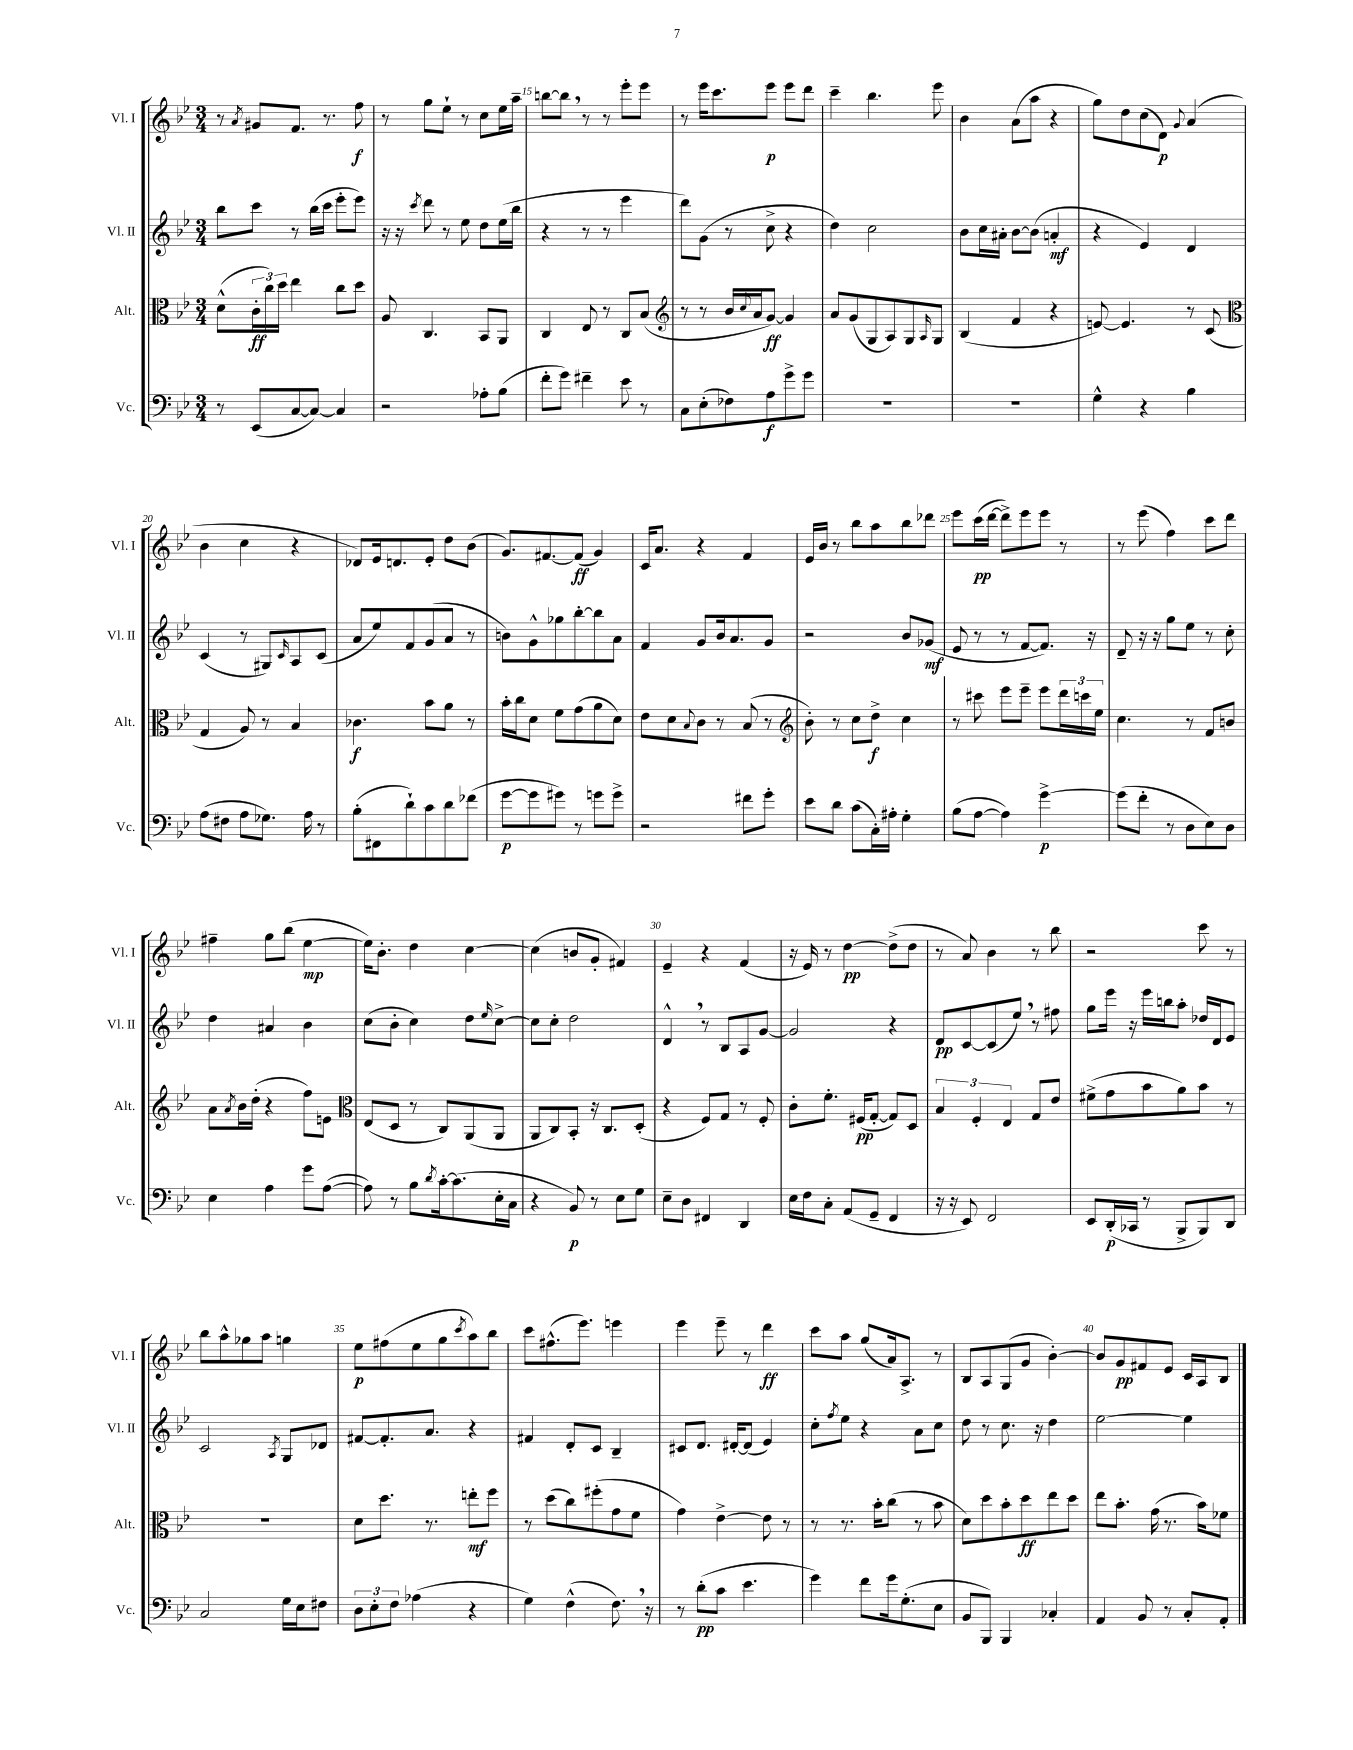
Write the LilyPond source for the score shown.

<<
\new StaffGroup <<
\new Staff = "s0" \with { instrumentName = "Vl. I" shortInstrumentName = "Vl. I" } {
    \clef treble \key bes \major \numericTimeSignature \time 3/4
    r8 \acciaccatura { a'8 } gis'8 f'8. r8. f''8\f |
    r8 g''8 ees''8-! r8 c''8 ees''16 a''16-- |
    b''8~ b''8 \breathe r8 r8 ees'''8-. ees'''8 |
    r8 ees'''16 c'''8. ees'''8\p ees'''8 d'''8 |
    c'''4-- bes''4. ees'''8 |
    bes'4 a'8( a''8 r4 |
    g''8) d''8 c''8( d'8\p) \appoggiatura { g'8 } a'4( |
    bes'4 c''4 r4 |
    des'8) ees'16 d'8. ees'8-. d''8 bes'8( |
    g'8.) fis'8.~ fis'8\ff( g'4) |
    c'16 a'8. r4 f'4 |
    ees'16 bes'16 r8 bes''8 a''8 bes''8 des'''8 |
    ees'''8 c'''16\pp( d'''16~ d'''8->) ees'''8 ees'''8 r8 |
    r8 ees'''8( f''4) c'''8 d'''8 |
    fis''4-- g''8 bes''8( ees''4~\mp |
    ees''16) bes'8.-. d''4 c''4~ |
    c''4( b'8 g'8-. fis'4) |
    ees'4-- r4 f'4( |
    r16 ees'16) r8 d''4~\pp d''8->( d''8 |
    r8 a'8) bes'4 r8 bes''8 |
    r2 c'''8 r8 |
    bes''8 a''8-^ ges''8 a''8 g''4 |
    ees''8\p fis''8( ees''8 g''8 \acciaccatura { c'''8 } a''8) bes''8 |
    c'''8 fis''8.-^( ees'''8.) e'''4 |
    ees'''4 ees'''8-- r8 d'''4\ff |
    c'''8 a''8 g''8( a'16) a8.-> r8 |
    bes8 a8 g8( g'8 bes'4~-.) |
    bes'8 g'8\pp fis'8 ees'8 c'16 a16 bes8 \bar "|." |
}
\new Staff = "s1" \with { instrumentName = "Vl. II" shortInstrumentName = "Vl. II" } {
    \clef treble \key bes \major \numericTimeSignature \time 3/4
    bes''8 c'''8 r8 bes''16( c'''16 ees'''8-. ees'''8) |
    r16 r16 \acciaccatura { c'''8 } d'''8 r8 ees''8 d''8 ees''16( bes''16 |
    r4 r8 r8 ees'''4 |
    d'''8) g'8( r8 c''8-> r4 |
    d''4) c''2 |
    bes'8 c''16 ais'16-. bes'8~ bes'8( a'4-.\mf |
    r4 ees'4) d'4 |
    c'4( r8 gis8) \grace { c'16 } a8 c'8( |
    a'8 ees''8) f'8 g'8( a'8 r8 |
    b'8) g'8-^ ges''8 bes''8~-. bes''8 a'8 |
    f'4 g'8 bes'16 a'8. g'8 |
    r2 bes'8 ges'8\mf( |
    ees'8 r8 r8 f'8~ f'8.) r16 |
    d'8-- r16 r16 g''8 ees''8 r8 c''8-. |
    d''4 ais'4 bes'4 |
    c''8( bes'8-. c''4) d''8 \grace { ees''16 } c''8~-> |
    c''8 c''8-. d''2 |
    d'4-^ \breathe r8 bes8 a8 g'8~ |
    g'2 r4 |
    d'8\pp c'8~ c'8( ees''8) \breathe r8 fis''8 |
    g''8 ees'''16 r16 ees'''16 b''16 a''8-. des''16 d'16 ees'8 |
    c'2 \acciaccatura { a8 } g8 des'8 |
    fis'8~ fis'8.-. a'8. r4 |
    fis'4 d'8-. c'8 bes4-- |
    cis'8 d'8. dis'16~-. dis'8( ees'4) |
    c''8-. \acciaccatura { f''8 } ees''8 r4 a'8 c''8 |
    d''8 r8 c''8. r16 d''4 |
    ees''2~ ees''4 \bar "|." |
}
\new Staff = "s2" \with { instrumentName = "Alt." shortInstrumentName = "Alt." } {
    \clef alto \key bes \major \numericTimeSignature \time 3/4
    d'8-^( \tuplet 3/2 { c'16-.\ff c''16) d''16 } ees''4 c''8 d''8 |
    a8 c4. bes,8 a,8 |
    c4 ees8 r8 c8 bes8( |
    \clef treble r8 r8 bes'16 \appoggiatura { c''8 } a'16 g'8~\ff) g'4 |
    a'8 g'8( g8 a8) g8 \grace { a16 } g8 |
    bes4( f'4 r4 |
    e'8~) e'4. r8 c'8( |
    \clef alto g4 a8) r8 bes4 |
    ces'4.\f bes'8 a'8 r8 |
    bes'16-. c''16 d'8 f'8 g'8( a'8 d'8) |
    ees'8 d'8 \appoggiatura { bes8 } c'8 r8 bes8( r8 |
    \clef treble bes'8-.) r8 c''8 d''8->\f c''4 |
    r8 cis'''8 ees'''8 ees'''8-- ees'''8 \tuplet 3/2 { d'''16 c'''16 ees''16 } |
    c''4. r8 f'8 b'8 |
    a'8 \acciaccatura { a'8 } bes'16 d''16-.( r4 f''8) e'8 |
    \clef alto ees8( d8 r8 c8) a,8( a,8 |
    a,8 c8) bes,8-. r16 c8. d8-.( |
    r4 f8) g8 r8 f8-. |
    c'8-. f'8.-. fis16\pp( g8~-. g8) d8 |
    \tuplet 3/2 { bes4 f4-. ees4 } g8 ees'8 |
    fis'8->( g'8 bes'8 a'8) bes'8 r8 |
    R2. |
    d'8 d''8. r8. e''8-.\mf f''8 |
    r8 d''8( c''8) fis''8-.( g'8 f'8 |
    g'4) ees'4~-> ees'8 r8 |
    r8 r8. bes'16-. c''8( r8 bes'8 |
    d'8) d''8 bes'8-. d''8\ff ees''8 d''8 |
    ees''8 bes'8.-. g'16( r8. bes'16) fes'8 \bar "|." |
}
\new Staff = "s3" \with { instrumentName = "Vc." shortInstrumentName = "Vc." } {
    \clef bass \key bes \major \numericTimeSignature \time 3/4
    r8 ees,8( c8~ c8~) c4 |
    r2 aes8-. bes8( |
    f'8-. g'8) fis'4-- ees'8 r8 |
    c8 ees8-.( fes8) a8\f g'8-> g'8 |
    R2. |
    R2. |
    g4-^ r4 bes4 |
    a8( fis8 a8 ges8.) a16 r8 |
    bes8-.( fis,8 d'8-!) c'8 d'8 fes'8( |
    g'8~\p g'8 gis'8) r8 g'8 g'8-> |
    r2 fis'8 g'8-. |
    ees'8 d'8 c'8( c16-.) ais16-. g4-. |
    bes8( a8~ a4) g'4~->\p |
    g'8( f'8-. r8 d8 ees8) d8 |
    ees4 a4 g'8 a8~( |
    a8) r8 bes8 \acciaccatura { d'8 } c'16~-. c'8.( ees16-. c16 |
    r4 bes,8\p) r8 ees8 g8 |
    ees8-- d8 fis,4 d,4 |
    ees16 f16 c8-. a,8( g,8-- f,4 |
    r16 r16 ees,8) f,2 |
    ees,8 d,16-.\p( ces,16 r8 bes,,8-> bes,,8) d,8 |
    c2 g16 ees16 fis8 |
    \tuplet 3/2 { d8 ees8-. f8 } aes4( r4 |
    g4) f4-^( f8.) \breathe r16 |
    r8 d'8-.\pp( c'8 ees'4. |
    g'4) f'8 g'16 g8.-.( ees8 |
    bes,8 bes,,8) bes,,4 ces4-. |
    a,4 bes,8 r8 c8-. a,8-. \bar "|." |
}
>>
>>
\layout { \context { \Score currentBarNumber = #13 \override BarNumber.break-visibility = ##(#f #t #t) barNumberVisibility = #(every-nth-bar-number-visible 5) } }
